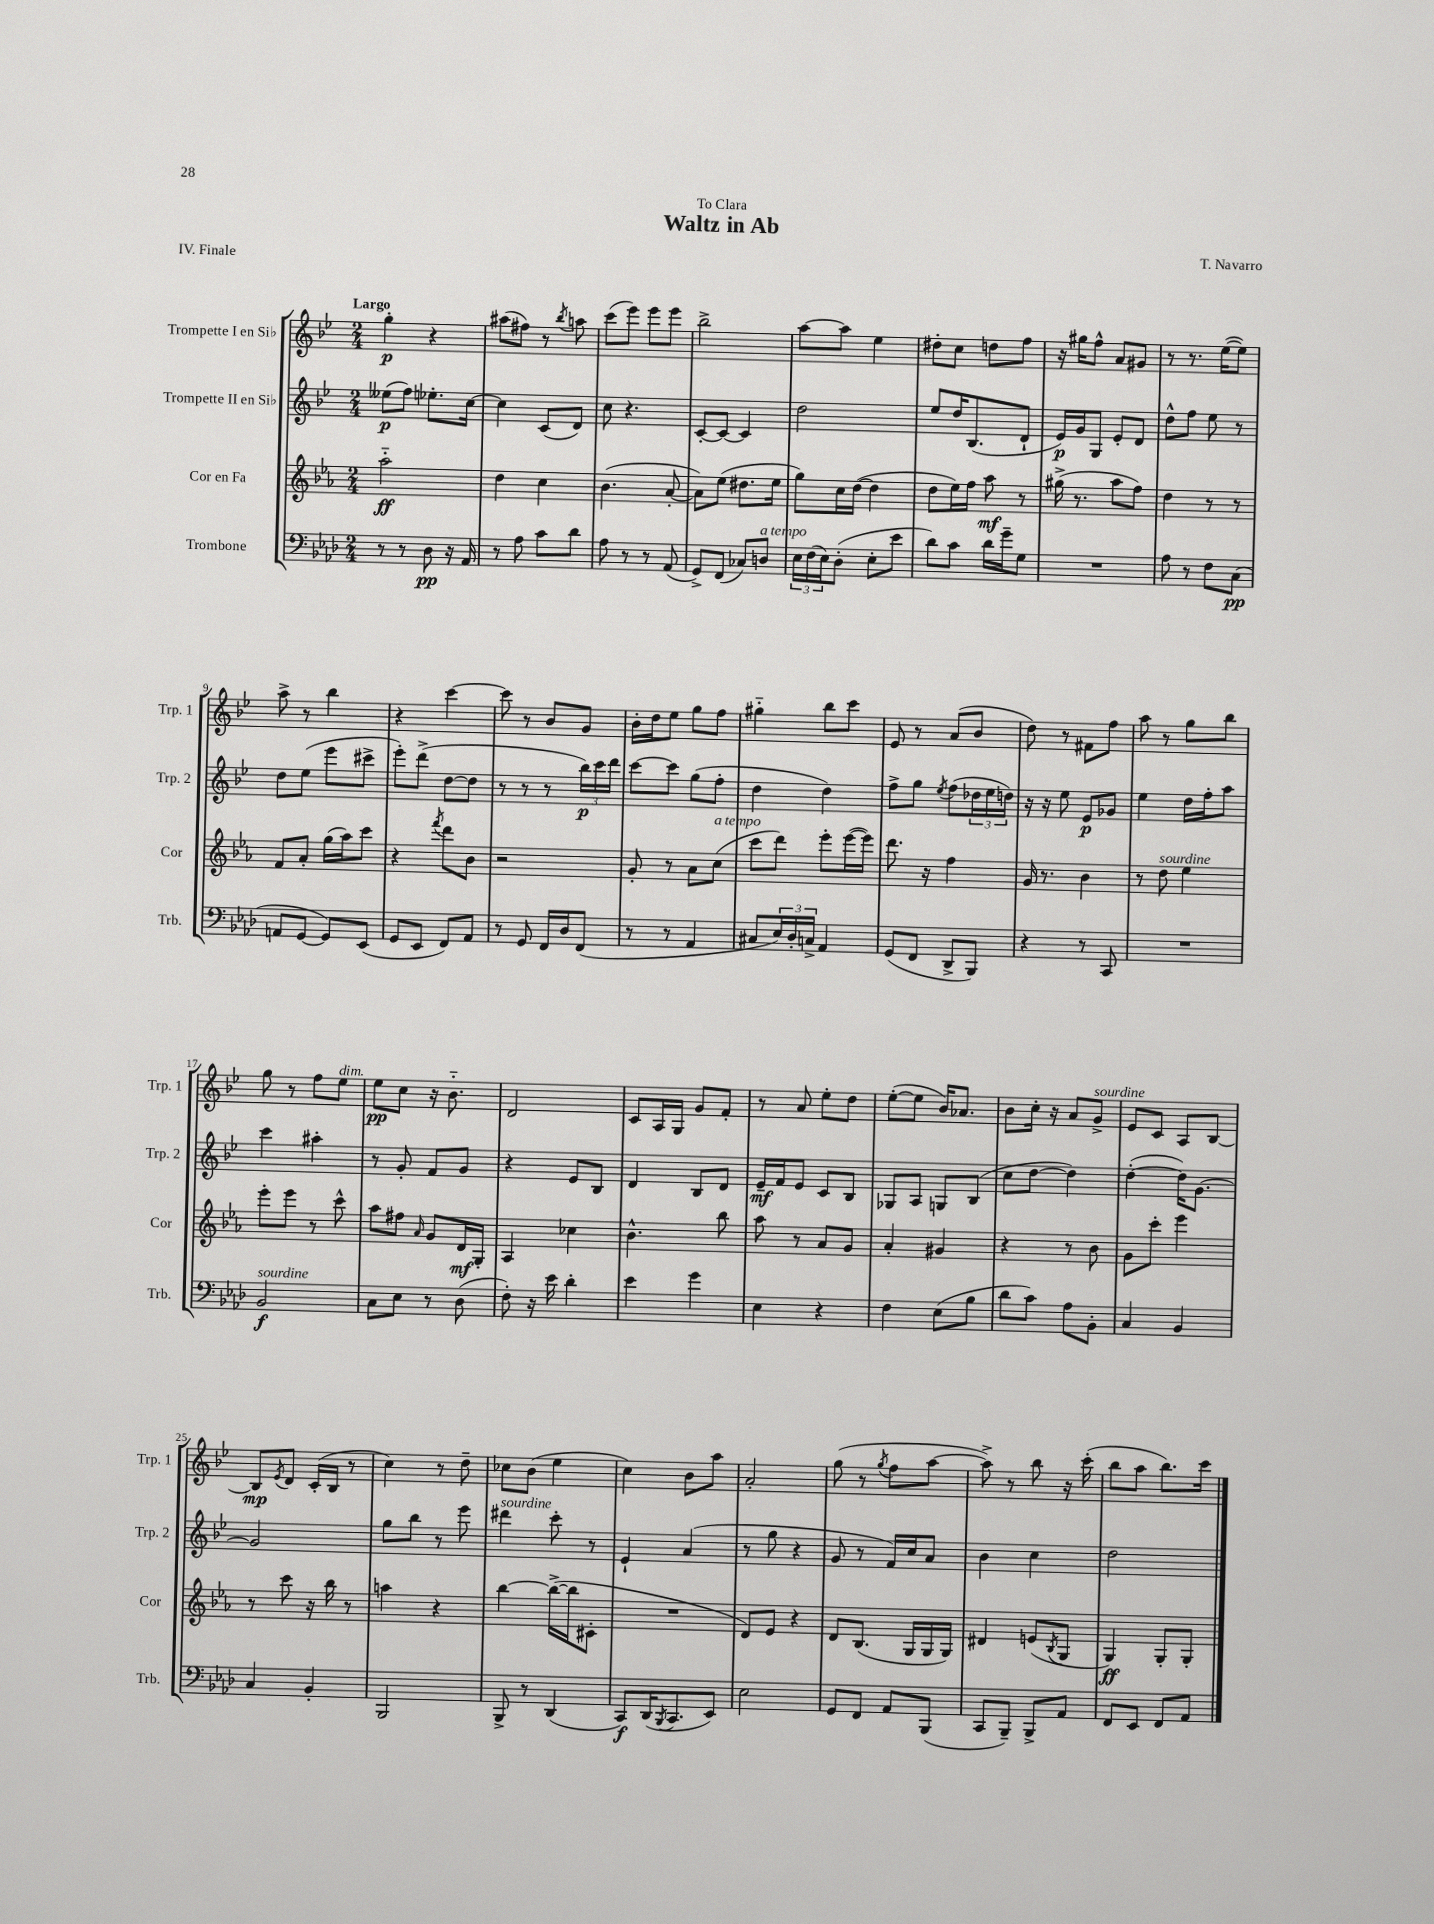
\header { title = "Waltz in Ab" composer = "T. Navarro" dedication = "To Clara" piece = "IV. Finale" }
<<
\new StaffGroup <<
\new Staff = "s0" \with { instrumentName = "Trompette I en Sib" shortInstrumentName = "Trp. 1" } {
    \clef treble \key bes \major \numericTimeSignature \time 2/4 \tempo "Largo"
    g''4-.\p r4 |
    ais''8( fis''8) r8 \acciaccatura { bes''8 } a''8 |
    c'''8( ees'''8) ees'''8 ees'''8 |
    bes''2-> |
    a''8~ a''8 ees''4 |
    dis''8-. c''8 d''8 f''8 |
    r16 gis''16 f''8-^ a'8 gis'8 |
    r8 r8. ees''16~( ees''8) |
    a''8-> r8 bes''4 |
    r4 c'''4~ |
    c'''8 r8 bes'8 g'8 |
    bes'16-. d''16 ees''8 g''8 f''8 |
    gis''4-_ bes''8 c'''8 |
    ees'8 r8 a'8( bes'8 |
    d''8) r8 fis'8 f''8 |
    a''8 r8 g''8 bes''8 |
    g''8 r8 f''8 ees''8^\markup { \italic "dim." } |
    ees''8\pp c''8 r16 bes'8.-_ |
    d'2 |
    c'8 a16 g16 g'8 f'8-. |
    r8 a'8 ees''8-. d''8 |
    ees''8~-.( ees''8 bes'16) aes'8. |
    bes'8 c''16-. r16 a'8 g'8->^\markup { \italic "sourdine" } |
    ees'8 c'8 a8 bes8~ |
    bes8\mp \acciaccatura { ees'8 } d'8 c'16-.( bes16 r8 |
    c''4) r8 d''8-- |
    ces''8 bes'8( ees''4 |
    c''4) bes'8 a''8 |
    a'2-. |
    g''8( r8 \acciaccatura { g''8 } f''8 a''8~ |
    a''8->) r8 bes''8 r16 c'''16-.( |
    bes''8 a''8 bes''8.) c'''16 \bar "|." |
}
\new Staff = "s1" \with { instrumentName = "Trompette II en Sib" shortInstrumentName = "Trp. 2" } {
    \clef treble \key bes \major \numericTimeSignature \time 2/4
    eeses''8\p( f''8) ees''8.-. c''16~ |
    c''4 c'8( d'8) |
    c''8 r4. |
    c'8~-. c'8~ c'4 |
    d''2 |
    ees''8 d''16 bes8.( d'8-! |
    ees'16\p) g'16 g8 ees'8-. d'8 |
    d''8-^ f''8 ees''8 r8 |
    d''8 ees''8( ees'''8 cis'''8-> |
    ees'''8-.) d'''8->( d''8~ d''8 |
    r8 r8 r8 \tuplet 3/2 { bes''16\p) c'''16 d'''16 } |
    c'''8~ c'''8 g''8( f''8-. |
    d''4 d''4) |
    f''8-> g''8 \acciaccatura { ees''8 } f''8( \tuplet 3/2 { des''16 ees''16 d''16) } |
    r16 r16 ees''8 ees'8\p ges'8 |
    ees''4 d''16 f''16-. a''8 |
    c'''4 ais''4-. |
    r8 g'8-. f'8 g'8 |
    r4 ees'8 bes8 |
    d'4 bes8 d'8 |
    ees'16--\mf f'16 ees'8 c'8 bes8 |
    ges8 a8 g8 bes8( |
    c''8 d''8~ d''4) |
    d''4~-.( d''16) g'8.~ |
    g'2 |
    g''8 bes''8 r8 ees'''8 |
    dis'''4^\markup { \italic "sourdine" } c'''8-. r8 |
    ees'4-! a'4( |
    r8 g''8 r4 |
    g'8 r8 f'16) c''16 a'8 |
    bes'4 c''4 |
    d''2 \bar "|." |
}
\new Staff = "s2" \with { instrumentName = "Cor en Fa" shortInstrumentName = "Cor" } {
    \clef treble \key ees \major \numericTimeSignature \time 2/4
    aes''2-_\ff |
    d''4 c''4 |
    bes'4.( aes'8~-. |
    aes'8) ees''8( dis''8. ees''16 |
    g''8) c''16 d''16~( d''4 |
    d''8 ees''16) f''16 aes''8\mf r8 |
    gis''16->( r8. aes''8 f''8) |
    d''4 r8 r8 |
    f'8 aes'8-. g''16( aes''16) c'''8 |
    r4 \acciaccatura { f'''8 } d'''8 bes'8 |
    r2 |
    g'8-. r8 aes'8 c''8^\markup { \italic "a tempo" }( |
    c'''8 d'''8) ees'''8-. ees'''16~( ees'''16) |
    d'''8. r16 f''4 |
    g'16 r8. bes'4 |
    r8 d''8^\markup { \italic "sourdine" } ees''4 |
    ees'''8-. ees'''8 r8 c'''8-^ |
    aes''8 fis''8 \grace { aes'16 } g'8 d'16\mf g16-. |
    aes4 ces''4 |
    bes'4.-^ bes''8 |
    aes''8 r8 aes'8 g'8 |
    aes'4-. gis'4 |
    r4 r8 bes'8 |
    g'8 c'''8-. ees'''4 |
    r8 c'''8 r16 bes''16 r8 |
    a''4 r4 |
    bes''4~ bes''16~->( bes''16 cis'8-. |
    R2 |
    d'8) ees'8 r4 |
    d'8 bes8.( g16 g16 g16) |
    dis'4 e'8( \acciaccatura { bes8 } g8 |
    g4\ff) g8-. g8-. \bar "|." |
}
\new Staff = "s3" \with { instrumentName = "Trombone" shortInstrumentName = "Trb." } {
    \clef bass \key aes \major \numericTimeSignature \time 2/4
    r8 r8 des8\pp r16 aes,16 |
    r8 aes8 c'8 des'8 |
    aes8 r8 r8 aes,8( |
    g,8->) f,8( ces8) d8^\markup { \italic "a tempo" } |
    \tuplet 3/2 { ees16 f16( ees16) } des8-.( ees8-. ees'8 |
    des'8) c'8 des'16 g'16-- g8 |
    R2 |
    aes8 r8 f8 c8\pp( |
    a,8 g,8~ g,8) ees,8( |
    g,8 ees,8 f,8) aes,8 |
    r8 g,8 f,16 des16 f,8( |
    r8 r8 aes,4 |
    cis8 \tuplet 3/2 { ees16) des16-. c16-> } aes,4 |
    g,8( f,8 des,8-> bes,,8) |
    r4 r8 c,8 |
    R2 |
    bes,2\f^\markup { \italic "sourdine" } |
    c8 ees8 r8 des8( |
    f8-.) r16 ees'16 des'4-. |
    ees'4 g'4 |
    ees4 r4 |
    f4 ees8( bes8 |
    des'8 c'8) aes8 bes,8-. |
    c4 bes,4 |
    c4 bes,4-. |
    bes,,2 |
    bes,,8-> r8 des,4( |
    c,8\f) des,16( \acciaccatura { bes,,8 } c,8. ees,8) |
    ees2 |
    g,8 f,8 aes,8 bes,,8( |
    c,8 bes,,8--) bes,,8-> aes,8 |
    f,8 ees,8 f,8 aes,8 \bar "|." |
}
>>
>>
